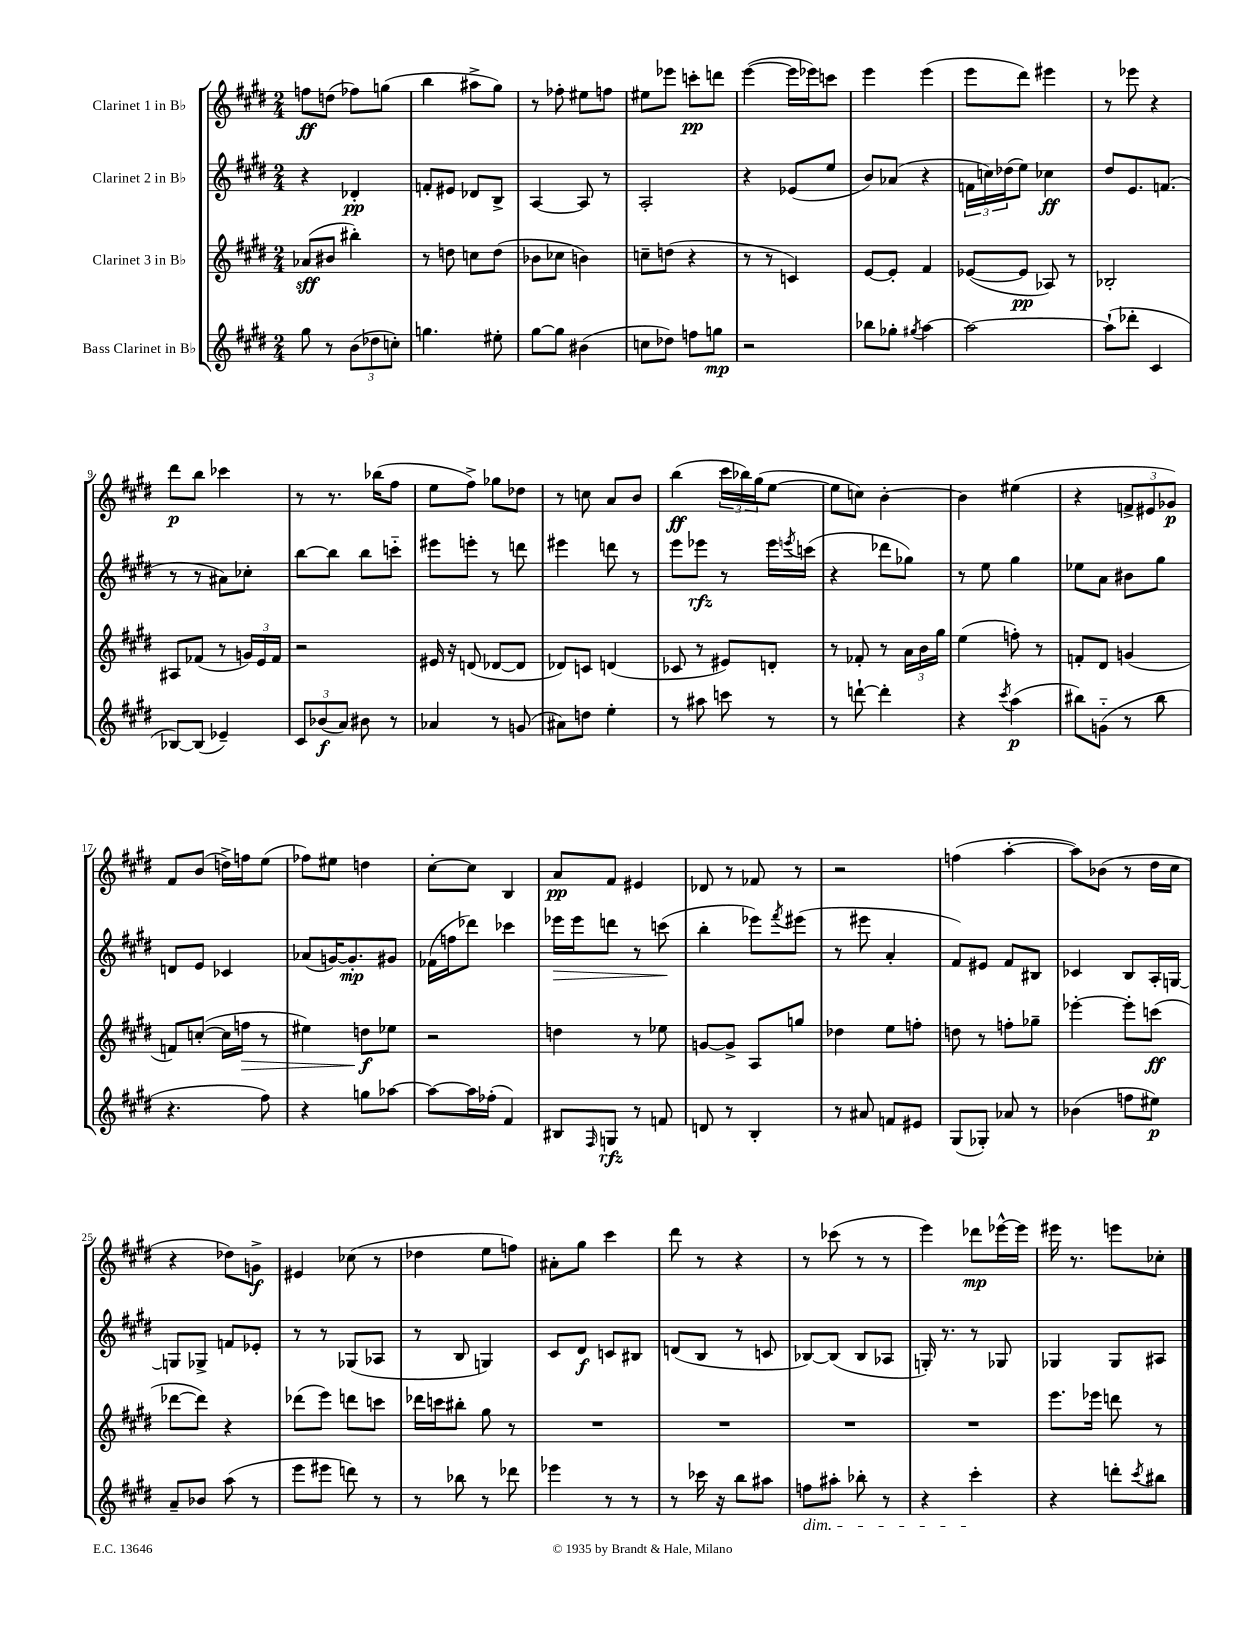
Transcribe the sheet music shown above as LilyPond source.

<<
\new StaffGroup <<
\new Staff = "s0" \with { instrumentName = "Clarinet 1 in Bb" } {
    \clef treble \key e \major \numericTimeSignature \time 2/4
    f''8\ff d''8( fes''8) g''8( |
    b''4 ais''8-> gis''8) |
    r8 fes''8-. eis''8 f''8 |
    eis''8 ees'''8 c'''8-.\pp d'''8 |
    e'''4~( e'''16 ees'''16) c'''8 |
    e'''4 e'''4( |
    e'''8 dis'''8) eis'''4 |
    r8 ees'''8 r4 |
    dis'''8\p b''8 ces'''4 |
    r8 r8. bes''16( fis''8 |
    e''8 fis''8->) ges''8 des''8 |
    r8 c''8 a'8 b'8 |
    b''4\ff( \tuplet 3/2 { cis'''16 bes''16) gis''16( } e''8~ |
    e''8 c''8) b'4~-. |
    b'4 eis''4( |
    r4 \tuplet 3/2 { f'8-> eis'8 ges'8\p) } |
    fis'8 b'8( d''16->) f''16 e''8( |
    fes''8) eis''8 d''4 |
    cis''8~-. cis''8 b4 |
    a'8\pp fis'8 eis'4 |
    des'8 r8 fes'8 r8 |
    r2 |
    f''4( a''4~-. |
    a''8) bes'8( r8 dis''16 cis''16 |
    r4 des''8) g'8->\f |
    eis'4 ces''8( r8 |
    des''4 e''8 f''8) |
    ais'8-. gis''8 cis'''4 |
    dis'''8 r8 r4 |
    r8 ces'''8( r8 r8 |
    e'''4) des'''8\mp ees'''16~-^ ees'''16 |
    eis'''16 r8. e'''8 ces''8-. \bar "|." |
}
\new Staff = "s1" \with { instrumentName = "Clarinet 2 in Bb" } {
    \clef treble \key e \major \numericTimeSignature \time 2/4
    r4 des'4-.\pp |
    f'8-. eis'8 des'8 b8-> |
    a4~ a8 r8 |
    a2-. |
    r4 ees'8( e''8 |
    b'8) aes'8( r4 |
    \tuplet 3/2 { f'16 c''16) des''16( } e''8) ces''4\ff |
    dis''8 e'8. f'8.( |
    r8 r8 ais'8) ces''8-. |
    b''8~ b''8 b''8 c'''8-_ |
    eis'''8 e'''8-. r8 d'''8 |
    eis'''4 d'''8 r8 |
    e'''8 ees'''8\rfz r8 ees'''16 \acciaccatura { e'''8 } c'''16( |
    r4 des'''8 ges''8) |
    r8 e''8 gis''4 |
    ees''8 a'8 bis'8 gis''8 |
    d'8 e'8 ces'4 |
    aes'8( g'16~) g'8.-.\mp gis'8 |
    fes'16( f''16 des'''8) ces'''4 |
    ees'''16\> ees'''16 d'''8 r8 c'''8\!( |
    b''4-. ees'''8) \acciaccatura { fis'''8 } eis'''8( |
    r8 eis'''8 a'4-. |
    fis'8) eis'8 fis'8 bis8 |
    ces'4 b8 a16-. g16~ |
    g8 ges8-> f'8 ees'8-. |
    r8 r8 ges8( aes8 |
    r8 b8 g4) |
    cis'8 dis'8\f c'8 bis8 |
    d'8( b8 r8 c'8 |
    bes8~) bes8( bes8 aes8 |
    g16-.) r8. r8 ges8 |
    ges4 ges8 ais8 \bar "|." |
}
\new Staff = "s2" \with { instrumentName = "Clarinet 3 in Bb" } {
    \clef treble \key e \major \numericTimeSignature \time 2/4
    aes'8\sff( bis'8 bis''4-.) |
    r8 d''8 c''8 d''8( |
    bes'8 ces''8 b'4) |
    c''8-- d''8( r4 |
    r8 r8 c'4) |
    e'8~ e'8-. fis'4 |
    ees'8~( ees'8\pp aes8) r8 |
    bes2-. |
    ais8 fes'8( r8 \tuplet 3/2 { g'16) e'16 fes'16 } |
    r2 |
    eis'16 r16 d'8( des'8~ des'8 |
    des'8) c'8 d'4( |
    ces'8 r8 eis'8) d'8-. |
    r8 fes'8-. r8 \tuplet 3/2 { a'16 b'16 gis''16 } |
    e''4( f''8-.) r8 |
    f'8-. dis'8 g'4( |
    f'8) c''8~-.( c''16 f''16\> r8 |
    eis''4) d''8\f\! ees''8 |
    r2 |
    d''4 r8 ees''8 |
    g'8~ g'8-> a8 g''8 |
    des''4 e''8 f''8-. |
    d''8 r8 f''8-. ges''8-- |
    ees'''4~-. ees'''8-. c'''8\ff( |
    des'''8~ des'''8) r4 |
    des'''8( e'''8) d'''8 c'''8 |
    des'''16 c'''16 bis''8-. gis''8 r8 |
    R2 |
    R2 |
    R2 |
    R2 |
    e'''8. ees'''16 d'''8 r8 \bar "|." |
}
\new Staff = "s3" \with { instrumentName = "Bass Clarinet in Bb" } {
    \clef treble \key e \major \numericTimeSignature \time 2/4
    gis''8 r8 \tuplet 3/2 { b'8( des''8 c''8-.) } |
    g''4. eis''8-. |
    gis''8~ gis''8 bis'4( |
    c''8 des''8) f''8 g''8\mp |
    r2 |
    bes''8 ges''8-. \acciaccatura { gis''8 } a''4~ |
    a''2~ |
    a''8-!( des'''8-. cis'4 |
    bes8~) bes8( ees'4--) |
    \tuplet 3/2 { cis'8 bes'8\f( a'8) } bis'8 r8 |
    aes'4 r8 g'8( |
    ais'8) d''8 e''4-. |
    r8 ais''8 c'''8 r8 |
    r8 d'''8~-! d'''4-. |
    r4 \acciaccatura { cis'''8 } a''4\p( |
    bis''8) g'8-_( r8 bis''8 |
    r4. fis''8) |
    r4 g''8 aes''8~ |
    aes''8~ aes''16 fes''16-.( fis'4) |
    bis8 \grace { fis16 } g8\rfz r8 f'8 |
    d'8 r8 b4-. |
    r8 ais'8 f'8 eis'8 |
    gis8( ges8-.) aes'8 r8 |
    bes'4( f''8 eis''8\p) |
    a'8-- bes'8 a''8( r8 |
    e'''8 eis'''8 d'''8) r8 |
    r8 bes''8 r8 des'''8 |
    ees'''4 r8 r8 |
    r8 ces'''16 r16 b''8 ais''8 |
    f''8\dim ais''8-. bes''8-. r8 |
    r4 cis'''4-.\! |
    r4 d'''8-. \acciaccatura { cis'''8 } bis''8 \bar "|." |
}
>>
>>
